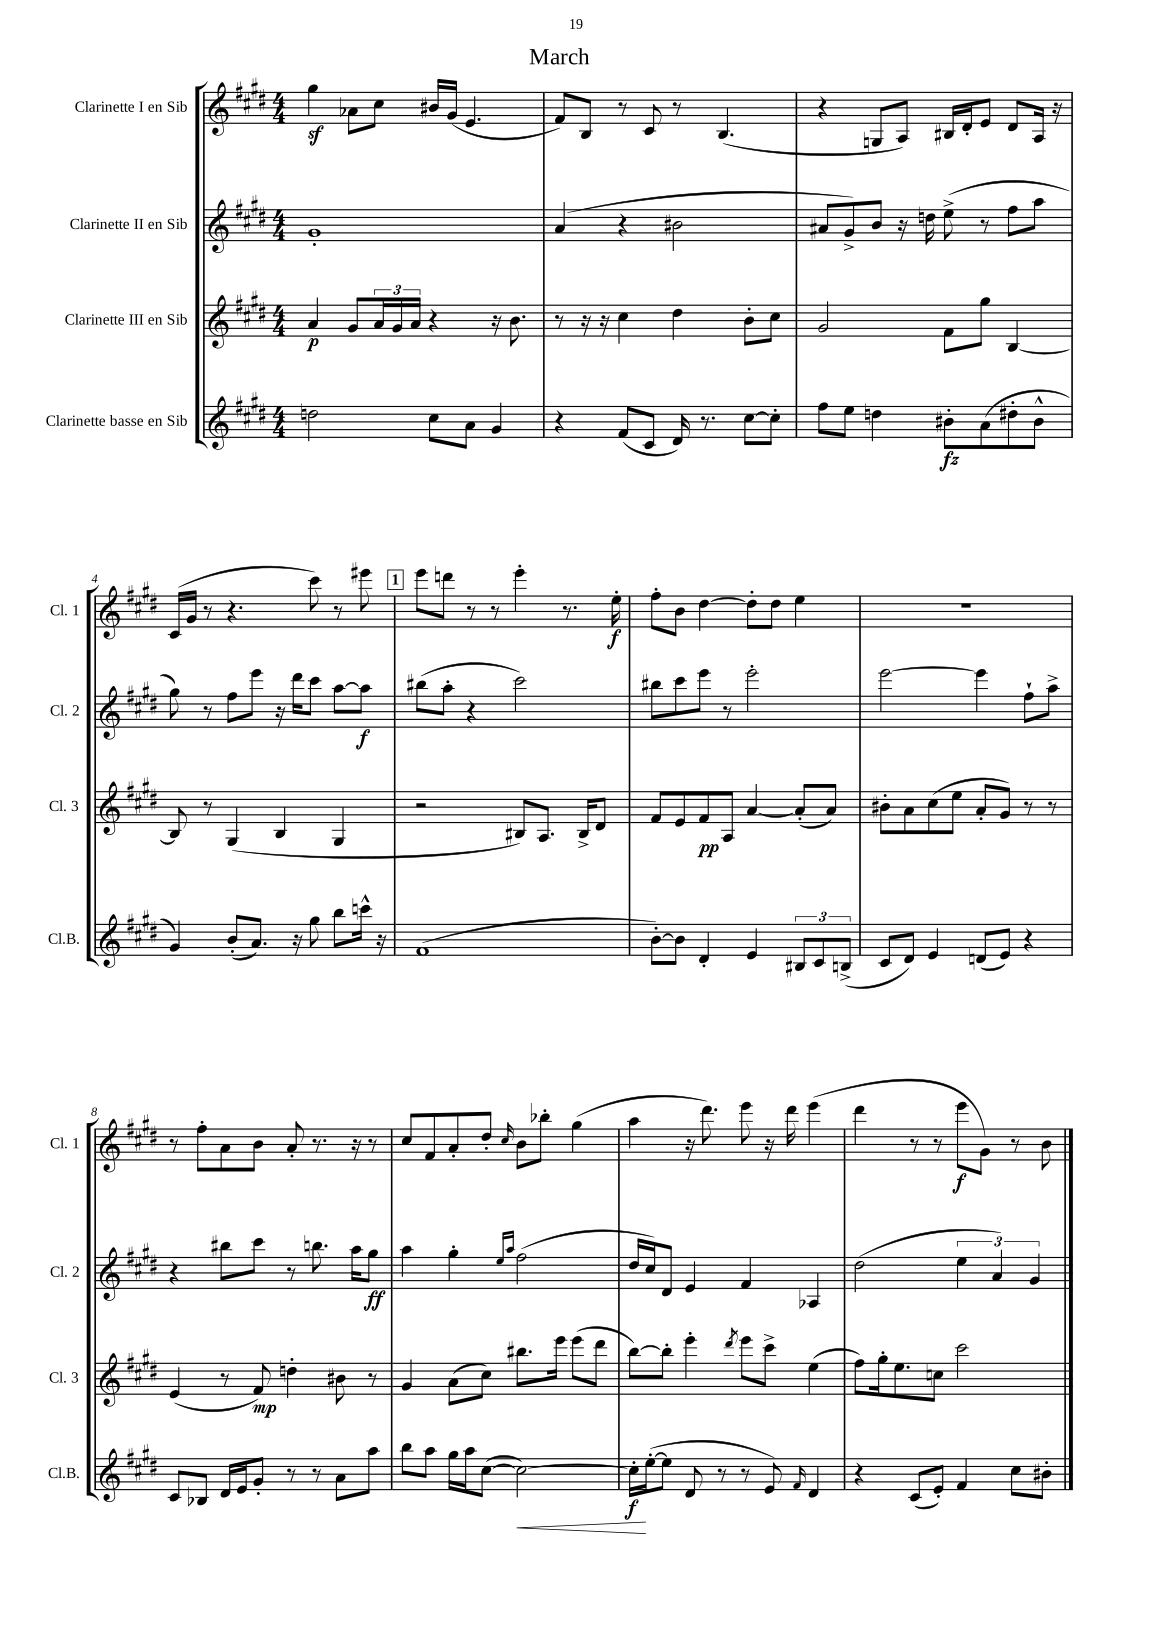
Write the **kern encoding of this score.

**kern	**kern	**kern	**kern
*staff4	*staff3	*staff2	*staff1
*clefG2	*clefG2	*clefG2	*clefG2
*k[f#c#g#d#]	*k[f#c#g#d#]	*k[f#c#g#d#]	*k[f#c#g#d#]
*M4/4	*M4/4	*M4/4	*M4/4
2dd\	4a/	1g#'	4gg#\
.	8g#/L	.	8a-\L
.	24a/L	.	8cc#\J
.	24g#/	.	.
.	24a/JJ	.	.
8cc#\L	4r	.	16b#/LL
.	.	.	(16g#/JJ
8a\J	.	.	4.e/
4g#/	16r	.	.
.	8.b\	.	.
=	=	=	=
4r	8r	(4a/	8f#/L)
.	16r	.	8B/J
.	16r	.	.
(8f#/L	4cc#\	4r	8r
8c#/J	.	.	8c#/
16d#/)	4dd#\	2b#\	8r
8.r	.	.	.
.	.	.	(4.B/
[8cc#\L	8b'\L	.	.
8cc#'\]J	8cc#\J	.	.
=	=	=	=
8ff#\L	2g#/	8a#/L	4r
8ee\J	.	8g#^/)	.
4dd\	.	8b/J	8G/L
.	.	16r	8A/J)
.	.	16dd\	.
8b#'\L	8f#\L	(8ee^\	16B#/LL
.	.	.	16d#'/J
(8a\	8gg#\J	8r	8e/J
8dd#'\	[4B/	8ff#\L	8d#/L
8b#^^\J	.	8aa\J	16A/Jk
.	.	.	16r
=	=	=	=
4g#/)	8B/]	8gg#\)	(16c#/LL
.	.	.	16g#/JJ
.	8r	8r	8r
(8b'/L	(4G#/	8ff#\L	4.r
8.a/J)	.	8eee\J	.
.	4B/	16r	.
16r	.	16ddd#\LK	.
8gg#\	.	8ccc#\J	8ccc#\)
8bb\L	4G#/	[8aa\L	8r
16ccc^^\Jk	.	8aa\]J	8eee#\
16r	.	.	.
=	=	=	=
(1f#	2r	(8bb#\L	8eee\L
.	.	8aa'\J	8ddd\J
.	.	4r	8r
.	.	.	8r
.	8B#/L)	2ccc#\)	4eee'\
.	8.A/J	.	.
.	.	.	8.r
.	16B#^/LK	.	.
.	8d#/J	.	.
.	.	.	16ee'\
=	=	=	=
[8b'\L)	8f#/L	8bb#\L	8ff#'\L
8b\]J	8e/	8ccc#\	8b\J
4d#'/	8f#/	8eee\J	[4dd#\
.	8A/J	8r	.
4e/	[4a/	2eee'\	8dd#'\]L
.	.	.	8dd#\J
12B#/L	(8a'/]L	.	4ee\
12c#/	.	.	.
.	8a/J)	.	.
(12B^/J	.	.	.
=	=	=	=
8c#/L	8b#'\L	[2eee\	1r
8d#/J)	8a\	.	.
4e/	(8cc#\	.	.
.	8ee\J	.	.
(8d/L	8a'/L	4eee\]	.
8e/J)	8g#/J)	.	.
4r	8r	8ff#`\L	.
.	8r	8aa^\J	.
=	=	=	=
8c#/L	(4e/	4r	8r
8B-/J	.	.	8ff#'\L
16d#/LL	8r	8bb#\L	8a\
16e/J	.	.	.
8g#'/J	8f#/)	8ccc#\J	8b\J
8r	4dd'\	8r	8a'/
8r	.	8.bb\	8.r
8a\L	8b#\	.	.
.	.	16aa\LK	16r
8aa\J	8r	8gg#\J	8r
=	=	=	=
8bb\L	4g#/	4aa\	8cc#/L
8aa\J	.	.	8f#/
16gg#\LL	(8a\L	4gg#'\	8a'/
16aa\J	.	.	.
([8cc#\J	8cc#\J)	.	8dd#'/J
.	.	16qqee/LL	.
.	.	16qqaa/JJ	16qqcc#/
2cc#\_)	8.bb#\L	(2ff#\	8b\L
.	.	.	8bb-'\J
.	16eee\Jk	.	.
.	(8eee\L	.	(4gg#\
.	8ddd#\J	.	.
=	=	=	=
16cc#'\]LL	[8bb\L)	16dd#/LL	4aa\
([16ee'\J	.	16cc#/J)	.
8ee\]J	8bb'\]J	8d#/J	.
8d#/	4eee'\	4e/	16r
.	.	.	8.ddd#\)
8r	.	.	.
.	8qddd#/	.	.
8r	8eee\L	4f#/	8eee\
8e/)	8ccc#^\J	.	16r
.	.	.	16ddd#\
16qqf#/	.	.	.
4d#/	(4ee\	4A-/	(4eee\
=	=	=	=
4r	8ff#\L)	(2dd#\	4ddd#\
.	16gg#'\k	.	.
.	8.ee\	.	.
(8c#/L	.	.	8r
8e'/J)	8cc\J	.	8r
4f#/	2ccc#\	6ee\	8eee\L
.	.	.	8g#\J)
.	.	6a/)	.
8cc#\L	.	.	8r
.	.	6g#/	.
8b#'\J	.	.	8b\
==	==	==	==
*-	*-	*-	*-
